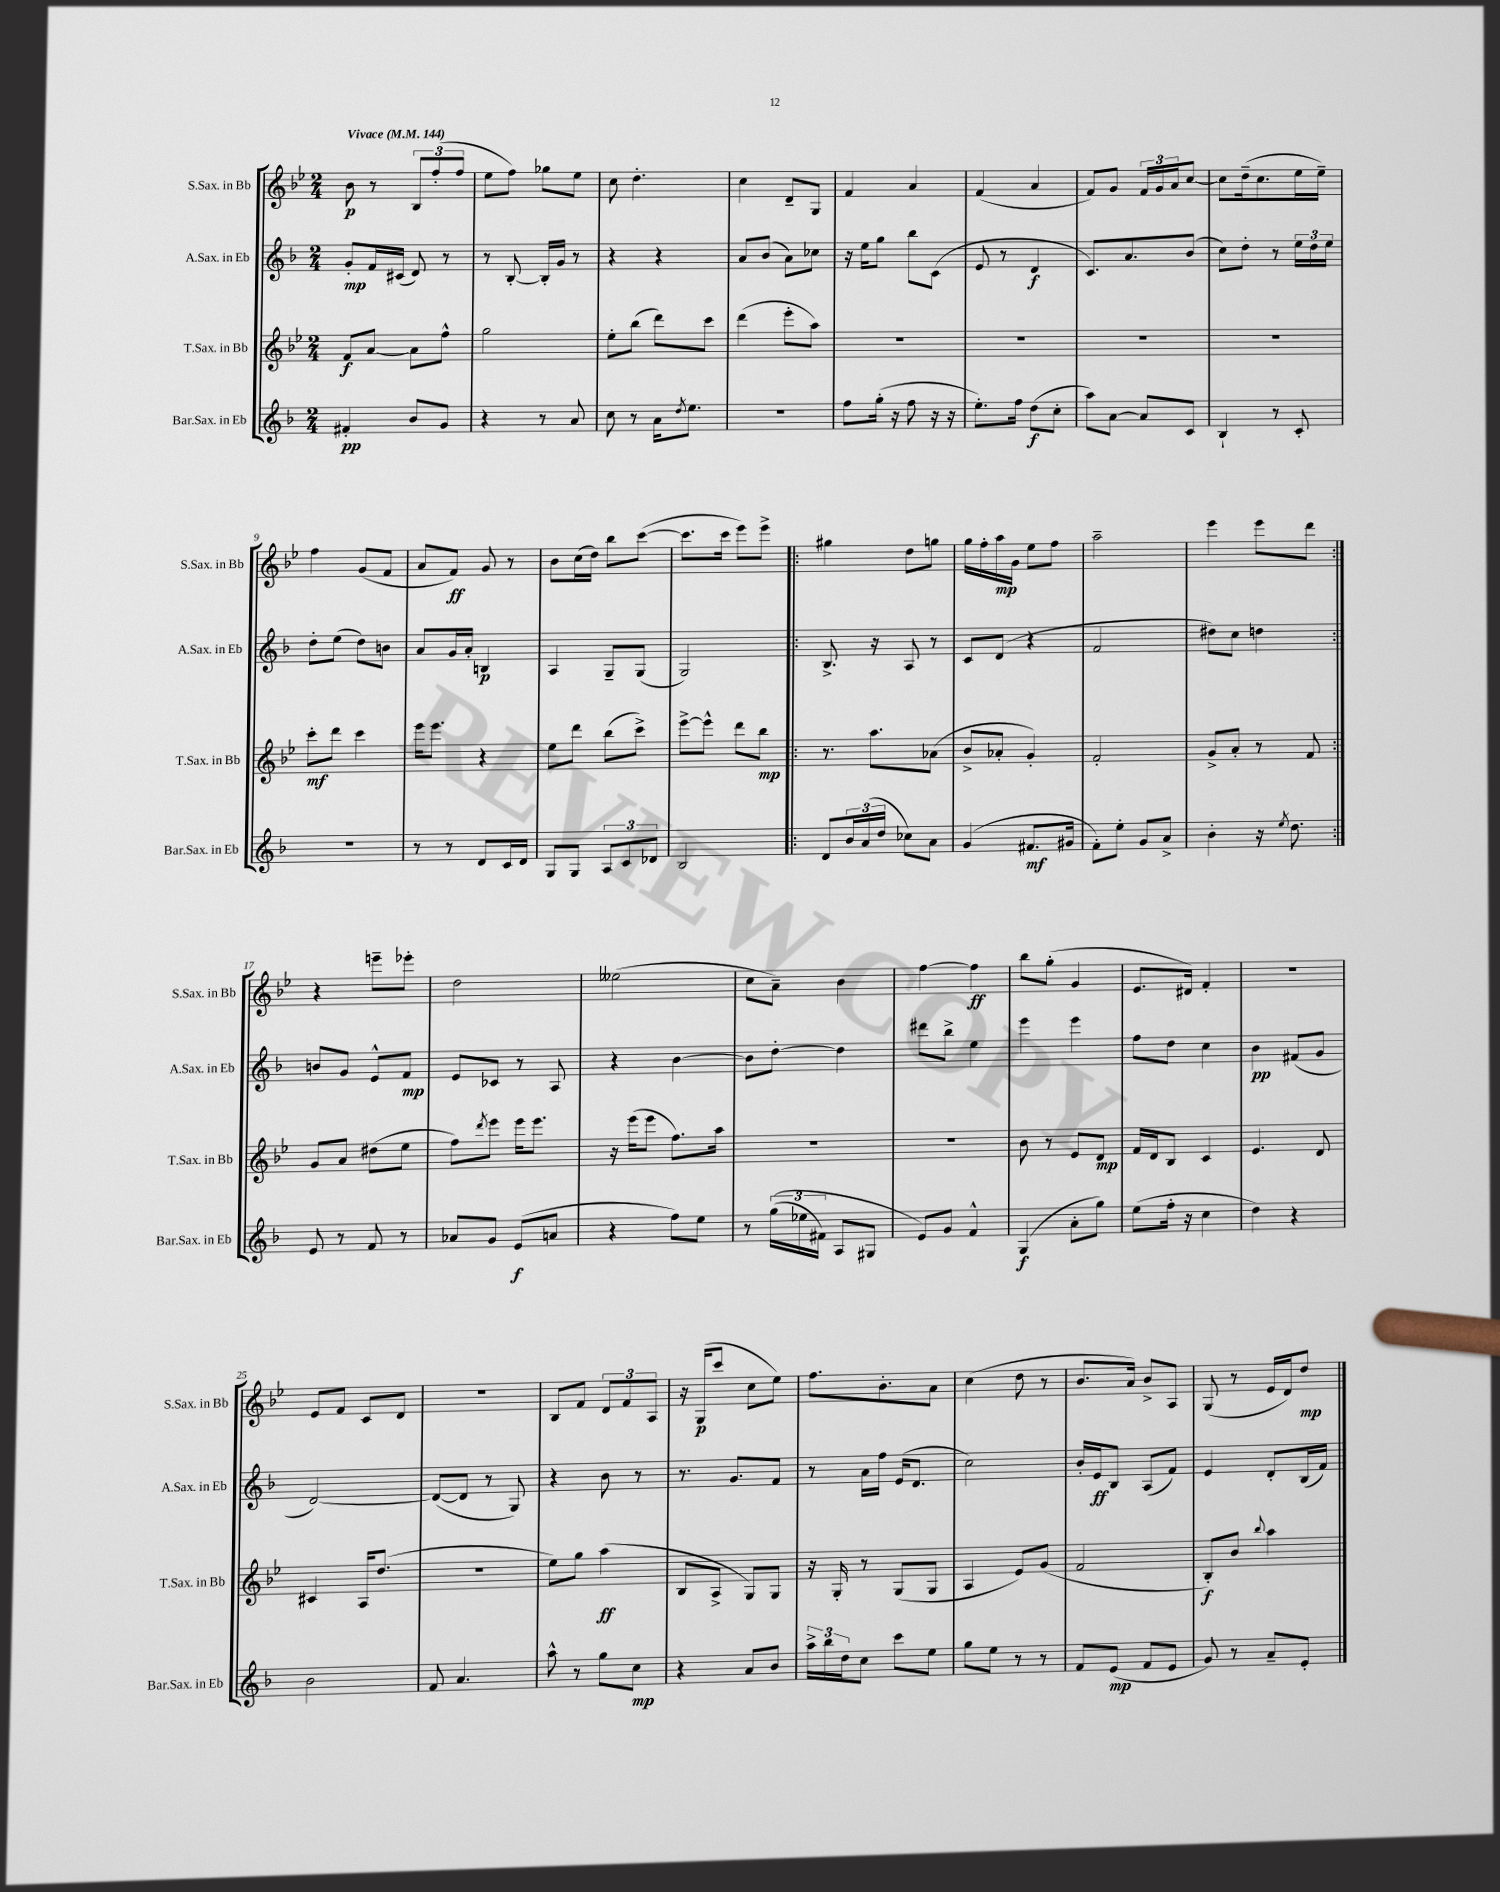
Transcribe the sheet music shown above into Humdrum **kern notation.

**kern	**kern	**kern	**kern
*staff4	*staff3	*staff2	*staff1
*clefG2	*clefG2	*clefG2	*clefG2
*k[b-]	*k[b-e-]	*k[b-]	*k[b-e-]
*M2/4	*M2/4	*M2/4	*M2/4
*MM144	*MM144	*MM144	*MM144
4f#'	8f	8g'	8b-
.	[8a	16f	8r
.	.	(16c#	.
8b-	8a]	8d)	12B-
.	.	.	(12ff'
8g	8ff^^	8r	.
.	.	.	12ff
=	=	=	=
4r	2gg	8r	8ee-
.	.	[8B-'	8ff)
8r	.	16B-']	8gg-
.	.	16g	.
8a	.	8r	8ee-
=	=	=	=
8cc	8ee-'	4r	8cc
8r	(8bb-	.	4.dd'
16a	8ddd)	4r	.
8qdd	.	.	.
8.ee	.	.	.
.	8ccc	.	.
=	=	=	=
2r	(4ddd	8a	4cc
.	.	(8b-	.
.	8eee-'	8a)	8d~
.	8aa)	8cc-	8G
=	=	=	=
8ff	2r	16r	4f
.	.	16ee	.
(16gg'	.	8gg	.
16r	.	.	.
8ff	.	8bb-	4a
16r	.	(8c	.
16r	.	.	.
=	=	=	=
8.ee')	2r	8e	(4f
.	.	8r	.
16ff	.	.	.
(8dd	.	4d	4a
8cc'	.	.	.
=	=	=	=
8aa)	2r	8.c)	8f)
[8a	.	.	8g
.	.	8.a	.
8a]	.	.	24f
.	.	.	24g
.	.	.	24a
8c	.	(8b-	[8cc
=	=	=	=
4B-`	2r	8cc)	8cc]
.	.	8dd'	(16dd~
.	.	.	8.cc
8r	.	8r	.
8c'	.	24ee	16ee-
.	.	24dd	.
.	.	.	16ee-~)
.	.	24ee	.
=	=	=	=
2r	8ccc'	8dd'	4ff
.	8ddd	(8ee	.
.	4ccc	8dd)	(8g
.	.	8b	8f
=	=	=	=
8r	16eee-	8a	8a
.	8.eee-	.	.
8r	.	16g	8f)
.	.	16a'	.
8d	4r	4B	8g
16c	.	.	8r
16d	.	.	.
=	=	=	=
8G	8ee-	4A	8b-
8G	8ddd	.	(16cc
.	.	.	16dd)
12A	(8bb-	8G~	8bb-
12c	.	.	.
.	8ccc^)	(8G	([8ccc
12d-	.	.	.
=	=	=	=
2B-	[8eee-^	2G)	8.ccc]
.	8eee-^^]	.	.
.	.	.	16ccc
.	8ddd	.	8eee-)
.	8bb-	.	8eee-^
=!|:	=!|:	=!|:	=!|:
8d	8.r	8.B-^	4gg#
24b-	.	.	.
(24a	.	.	.
.	8.aa	16r	.
24dd	.	.	.
8cc-)	.	8A	8dd
8a	(8a-	8r	8gg
=	=	=	=
(4g	8b-^	8c	16gg
.	.	.	16ff'
.	8a-'	(8d	16aa
.	.	.	16g
8.f#	4g')	4r	8ee-
.	.	.	8ff
16g#	.	.	.
=	=	=	=
8f')	2f'	2f	2aa~
8ee'	.	.	.
8g	.	.	.
8a^	.	.	.
=	=	=	=
4b-'	8g^	8dd#)	4eee-
.	8a'	8cc	.
16r	8r	4dd	8eee-
8qee	.	.	.
8.dd	.	.	.
.	8f	.	8ddd
=:|!	=:|!	=:|!	=:|!
8e	8g	8b	4r
8r	8a	8g	.
8f	(8dd#	8e^^	8eee~
8r	8ee-	8f	8eee-'
=	=	=	=
8a-	8ff)	8e	2dd
.	8qddd	.	.
8g	8eee-	8c-	.
(8e	16eee-	8r	.
.	8.eee-	.	.
8a	.	8A	.
=	=	=	=
4r	16r	4r	(2ee--
.	(16eee-	.	.
.	8eee-	.	.
8ff)	8.ff)	[4b-	.
8ee	.	.	.
.	16aa	.	.
=	=	=	=
8r	2r	8b-]	8cc
&((24gg	.	[8dd'	8a~)
24ee-	.	.	.
24f#)	.	.	.
8A	.	4dd]	4b-
8G#	.	.	.
=	=	=	=
8e&)	2r	8ddd#	[4ff
8g	.	8bb-^	.
4f^^	.	4ee	4ff]
=	=	=	=
(4G	8b-	4eee	8bb-
.	8r	.	(8gg'
8a'	8e-	4eee	4g
8gg)	8d	.	.
=	=	=	=
(8ee	16f	8ff	8.e-
.	16d	.	.
16ff'	8B-	8dd	.
16r	.	.	16d#)
4cc	4c	4cc	4f'
=	=	=	=
4dd)	4.e-	4b-	2r
4r	.	(8f#	.
.	8d	8g	.
=	=	=	=
2b-	4c#	[2d)	8e-
.	.	.	8f
.	16A	.	8c
.	(8.dd	.	.
.	.	.	8d
=	=	=	=
8f	2r	(8d_	2r
4.a	.	8d]	.
.	.	8r	.
.	.	8G)	.
=	=	=	=
8aa^^	8ee-)	4r	8B-
8r	8gg	.	8f
8gg	(4aa	8b-	12d
.	.	.	12f
8cc	.	8r	.
.	.	.	12A
=	=	=	=
4r	8B-	8.r	16r
.	.	.	(16G
.	8A^	.	8ccc
.	.	8.g	.
8a	8G)	.	8cc
8b-	8G	8f	8ee-)
=	=	=	=
24aa^	16r	8r	8.ff
24bb-	.	.	.
.	16G'	.	.
24dd	.	.	.
8cc	8r	16a	.
.	.	16ff	8.b-'
8ccc	(8G	(16e	.
.	.	8.d	.
8ee	8G	.	8a
=	=	=	=
8gg	4A	2cc)	(4cc
8ee	.	.	.
8r	8e-)	.	8dd
8r	(8g	.	8r
=	=	=	=
8f	2f	16b-'	8.b-
.	.	16e	.
(8e	.	8B-	.
.	.	.	16a)
8f	.	(8A	8b-^
8e	.	8f)	8A
=	=	=	=
8g)	8B-')	4e	(8G
8r	8b-	.	8r
.	8qqbb-	.	.
8a~	4aa	8d'	16e-
.	.	.	16d)
8e'	.	(16B-	8dd
.	.	16f)	.
==	==	==	==
*-	*-	*-	*-
